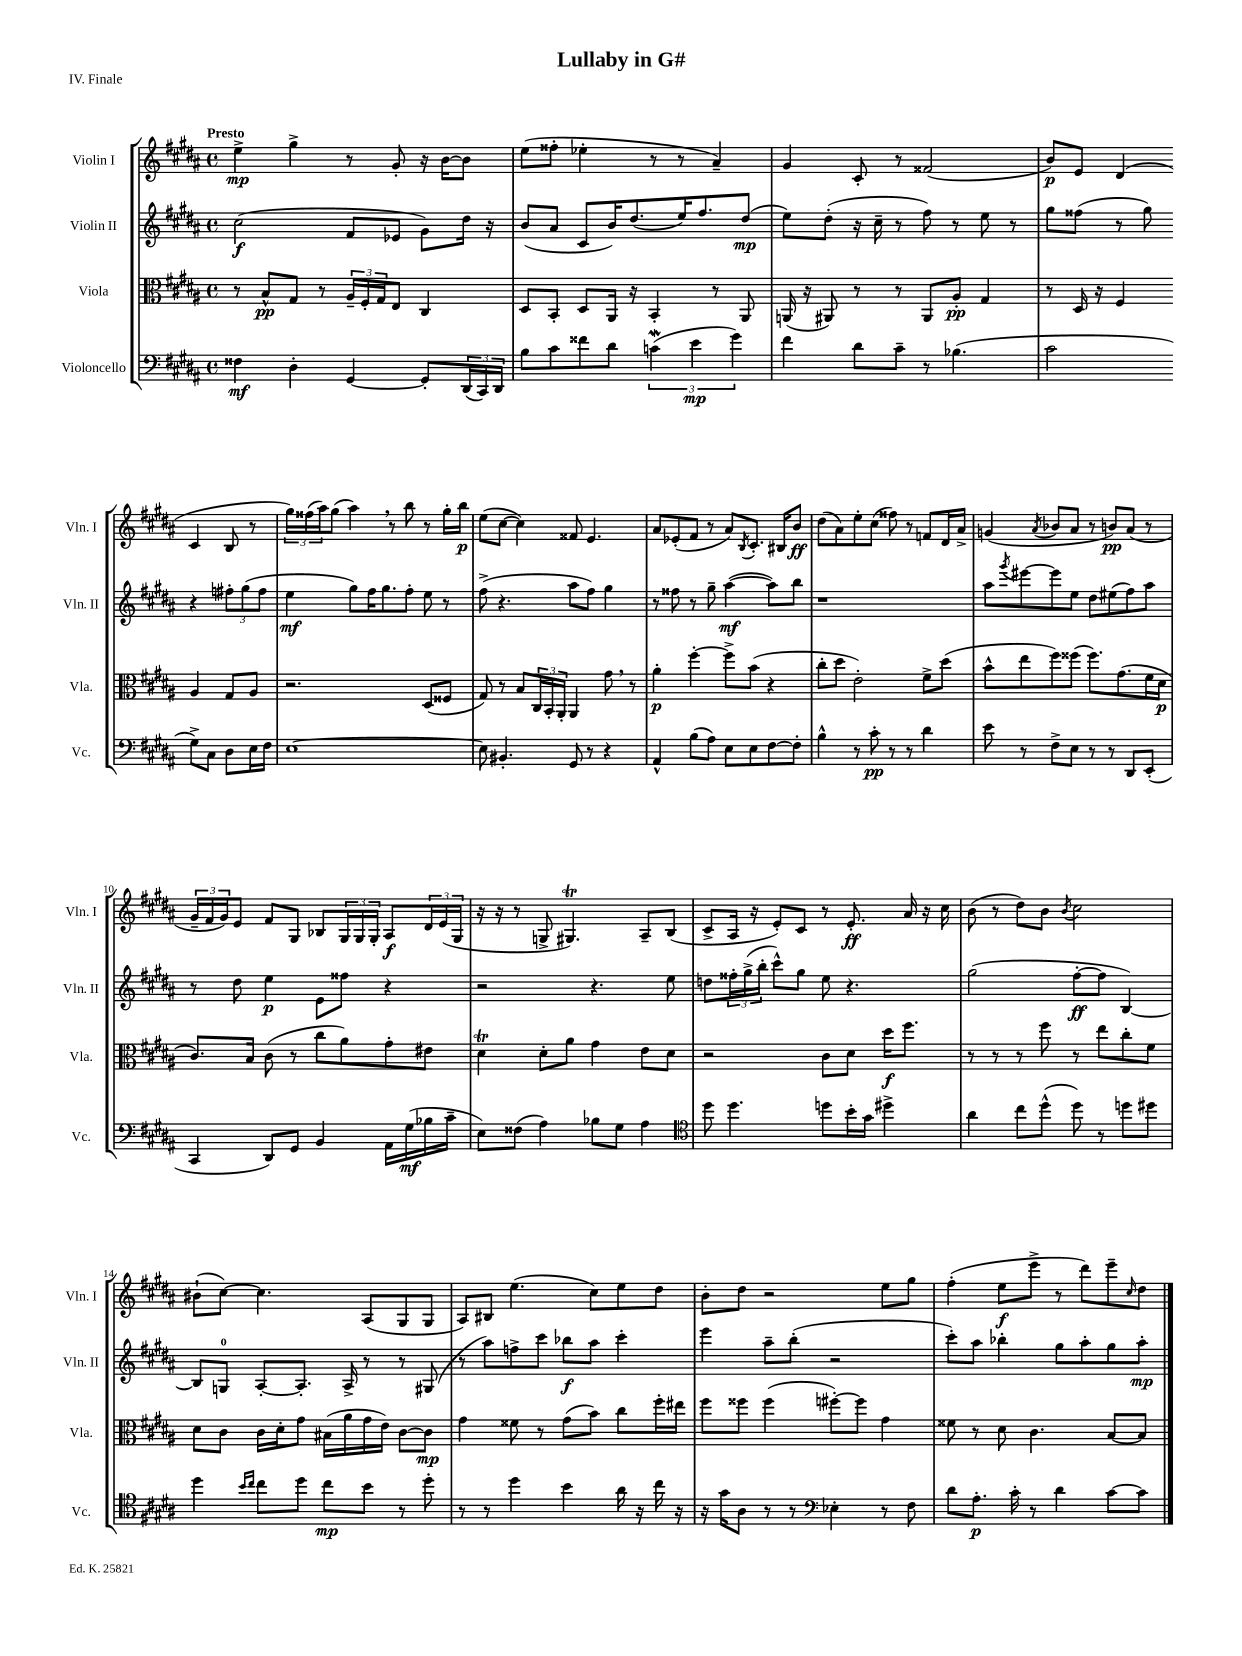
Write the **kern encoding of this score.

**kern	**kern	**kern	**kern
*staff4	*staff3	*staff2	*staff1
*clefF4	*clefC3	*clefG2	*clefG2
*k[f#c#g#d#a#]	*k[f#c#g#d#a#]	*k[f#c#g#d#a#]	*k[f#c#g#d#a#]
*M4/4	*M4/4	*M4/4	*M4/4
*met(c)	*met(c)	*met(c)	*met(c)
4F##	8r	(2cc#	4ee^
.	8B^^	.	.
4D#'	8G#	.	4gg#^
.	8r	.	.
[4GG#	24A#~	8f#	8r
.	24F#'	.	.
.	24G#	.	.
.	8E	8e-	8g#'
8GG#']	4C#	8g#)	16r
.	.	.	[16b
(24DD#	.	16dd#	8b]
24CC#)	.	.	.
.	.	16r	.
24DD#	.	.	.
=	=	=	=
8B	8D#	(8b	(8ee
8c#	8BB'	8a#	8ff##'
8f##	8D#	8c#	4ee-'
8d#	16AA#	16b)	.
.	16r	(8.dd#	.
(6c	4BB'	.	8r
.	.	16ee)	8r
6e	.	.	.
.	.	8.ff#	.
.	8r	.	4a#~)
6g#)	.	.	.
.	8AA#	(8dd#	.
=	=	=	=
4f#	(16AA	8ee)	4g#
.	16r	.	.
.	8AA#)	(8dd#'	.
8d#	8r	16r	8c#'
.	.	16cc#~	.
8c#~	8r	8r	8r
8r	8AA#	8ff#)	(2f##
(4.B-	8A#'	8r	.
.	4G#	8ee	.
.	.	8r	.
=	=	=	=
2c#	8r	8gg#	8b)
.	16D#	(8ff##	8e
.	16r	.	.
.	4F#	8r	(4d#
.	.	8gg#)	.
8G#^)	4A#	4r	4c#
8C#	.	.	.
8D#	8G#	12ff#'	8B
.	.	(12gg#	.
16E	8A#	.	8r
.	.	12ff#	.
16F#	.	.	.
=	=	=	=
[1E	2.r	4ee	24gg#)
.	.	.	(24ff##
.	.	.	24aa#)
.	.	.	(8gg#
.	.	8gg#)	4aa#)
.	.	16ff#	.
.	.	8.gg#	.
.	.	.	8r
.	.	8ff#'	8bb
.	(8D#	8ee	8r
.	8F##	8r	16gg#'
.	.	.	16bb
=	=	=	=
8E]	8G#)	(8ff#^	(8ee
4.BB#'	8r	4.r	[8cc#
.	8B	.	4cc#])
.	24C#	.	.
.	24BB'	.	.
.	24AA#'	.	.
8GG#	4AA#	8aa#	8f##
8r	.	8ff#)	4.e
4r	8g#	4gg#	.
.	8r	.	.
=	=	=	=
4AA#^^	4a#'	8r	8a#
.	.	8ff##	(8e-'
(8B	[4ff#'	8r	8f#
8A#)	.	8gg#~	8r
8E	8ff#^]	([4aa#	8a#)
.	.	.	8qB
8E	(8b	.	8.c#'
[8F#	4r	8aa#])	.
.	.	.	16B#
8F#']	.	8bb	8b
=	=	=	=
4B^^	8cc#'	1r	(8dd#
.	8dd#	.	8a#)
8r	2e')	.	8ee'
8c#'	.	.	(8cc#
8r	.	.	8ff##)
8r	.	.	8r
4d#	8f#^	.	8f
.	(8dd#	.	16d#
.	.	.	16a#^
=	=	=	=
8e	8b^^	8aa#	(4g
.	.	8qggg#	.
8r	8ee	[8eee#	.
.	.	.	8qa#
8F#^	8ff#)	8eee#]	8b-
8E	(8ff##	8ee	8a#
8r	8.ff##)	8dd#	8r
8r	.	(8ee#	8b)
.	(8.g#	.	.
8DD#	.	8ff#)	(8a#
(8EE'	16f#	8aa#	8r
.	16d#	.	.
=	=	=	=
4CC#	8.c#)	8r	24g#~
.	.	.	24f#
.	.	.	24g#)
.	.	8dd#	8e
.	16B	.	.
8DD#)	(8c#	4ee	8f#
8GG#	8r	.	8G#
4BB	8cc#	8e	8B-
.	8a#)	8ff##	24G#
.	.	.	24G#
.	.	.	24G#'
16AA#	8g#'	4r	8A#
(16G#	.	.	.
16B-	8e#	.	24d#
.	.	.	(24e
16c#~	.	.	.
.	.	.	24G#
=	=	=	=
8E)	4d#	2r	16r
.	.	.	16r
(8F##	.	.	8r
4A#)	8d#'	.	8G^
.	8a#	.	4.G#)
8B-	4g#	4.r	.
8G#	.	.	.
4A#	8e	.	8A#~
.	8d#	8ee	(8B
=	=	=	=
*clefC4	*	*	*
8dd#	2r	8dd	8c#^
4.dd#	.	24ff##'	16A#
.	.	(24gg#^	.
.	.	.	16r
.	.	24bb'	.
.	.	8ccc#^^)	8e')
.	.	8gg#	8c#
8dd	8c#	8ee	8r
16b'	8d#	4.r	8.e'
16g#	.	.	.
4dd#^	16dd#	.	.
.	8.ff#	.	16a#
.	.	.	16r
.	.	.	16cc#
=	=	=	=
4a#	8r	(2gg#	(8b
.	8r	.	8r
8cc#	8r	.	8dd#)
(8dd#^^	8ff#	.	8b
.	.	.	8qb
8dd#)	8r	[8ff#'	2cc#
8r	8ee	8ff#]	.
8dd	8cc#'	[4B)	.
8dd#	8f#	.	.
=	=	=	=
4dd#	8d#	8B]	(8b#`
.	8c#	8G	[8cc#)
16qqb	.	.	.
16qqcc#	.	.	.
8cc#	16c#	[8A#'	4.cc#]
.	16d#'	.	.
8dd#	8g#	8.A#']	.
8cc#	(16B#	.	.
.	16a#	16A#^	.
8b	16g#	8r	(8A#
.	16e)	.	.
8r	[8c#	8r	8G#
8dd#'	8c#]	(8G#	8G#
=	=	=	=
8r	4g#	8r	8A#)
8r	.	8aa#)	8B#
4dd#	8f##	8ff^	(4.ee
.	8r	8ccc#	.
4b	(8g#	8bb-	.
.	8b)	8aa#	8cc#)
16a#	8cc#	4ccc#'	8ee
16r	.	.	.
16cc#	16ff#'	.	8dd#
16r	16ee#	.	.
=	=	=	=
16r	8ff#	4eee	8b'
16g#	.	.	.
8A#	8ff##	.	8dd#
8r	(4ff##	8aa#~	2r
8r	.	(8bb'	.
*clefF4	*	*	*
4E-'	[8ff#')	2r	.
.	8ff#]	.	.
8r	4g#	.	8ee
8F#	.	.	8gg#
=	=	=	=
8d#	8f##	8ccc#')	(4ff#'
8.A#'	8r	8aa#	.
.	8d#	4bb-'	8ee
16c#'	.	.	.
8r	4.c#	.	8eee^
4d#	.	8gg#	8r
.	.	8aa#'	8ddd#)
[8c#	[8B	8gg#	8eee~
.	.	.	16qqcc#
8c#]	8B]	8aa#'	8dd#
==	==	==	==
*-	*-	*-	*-
